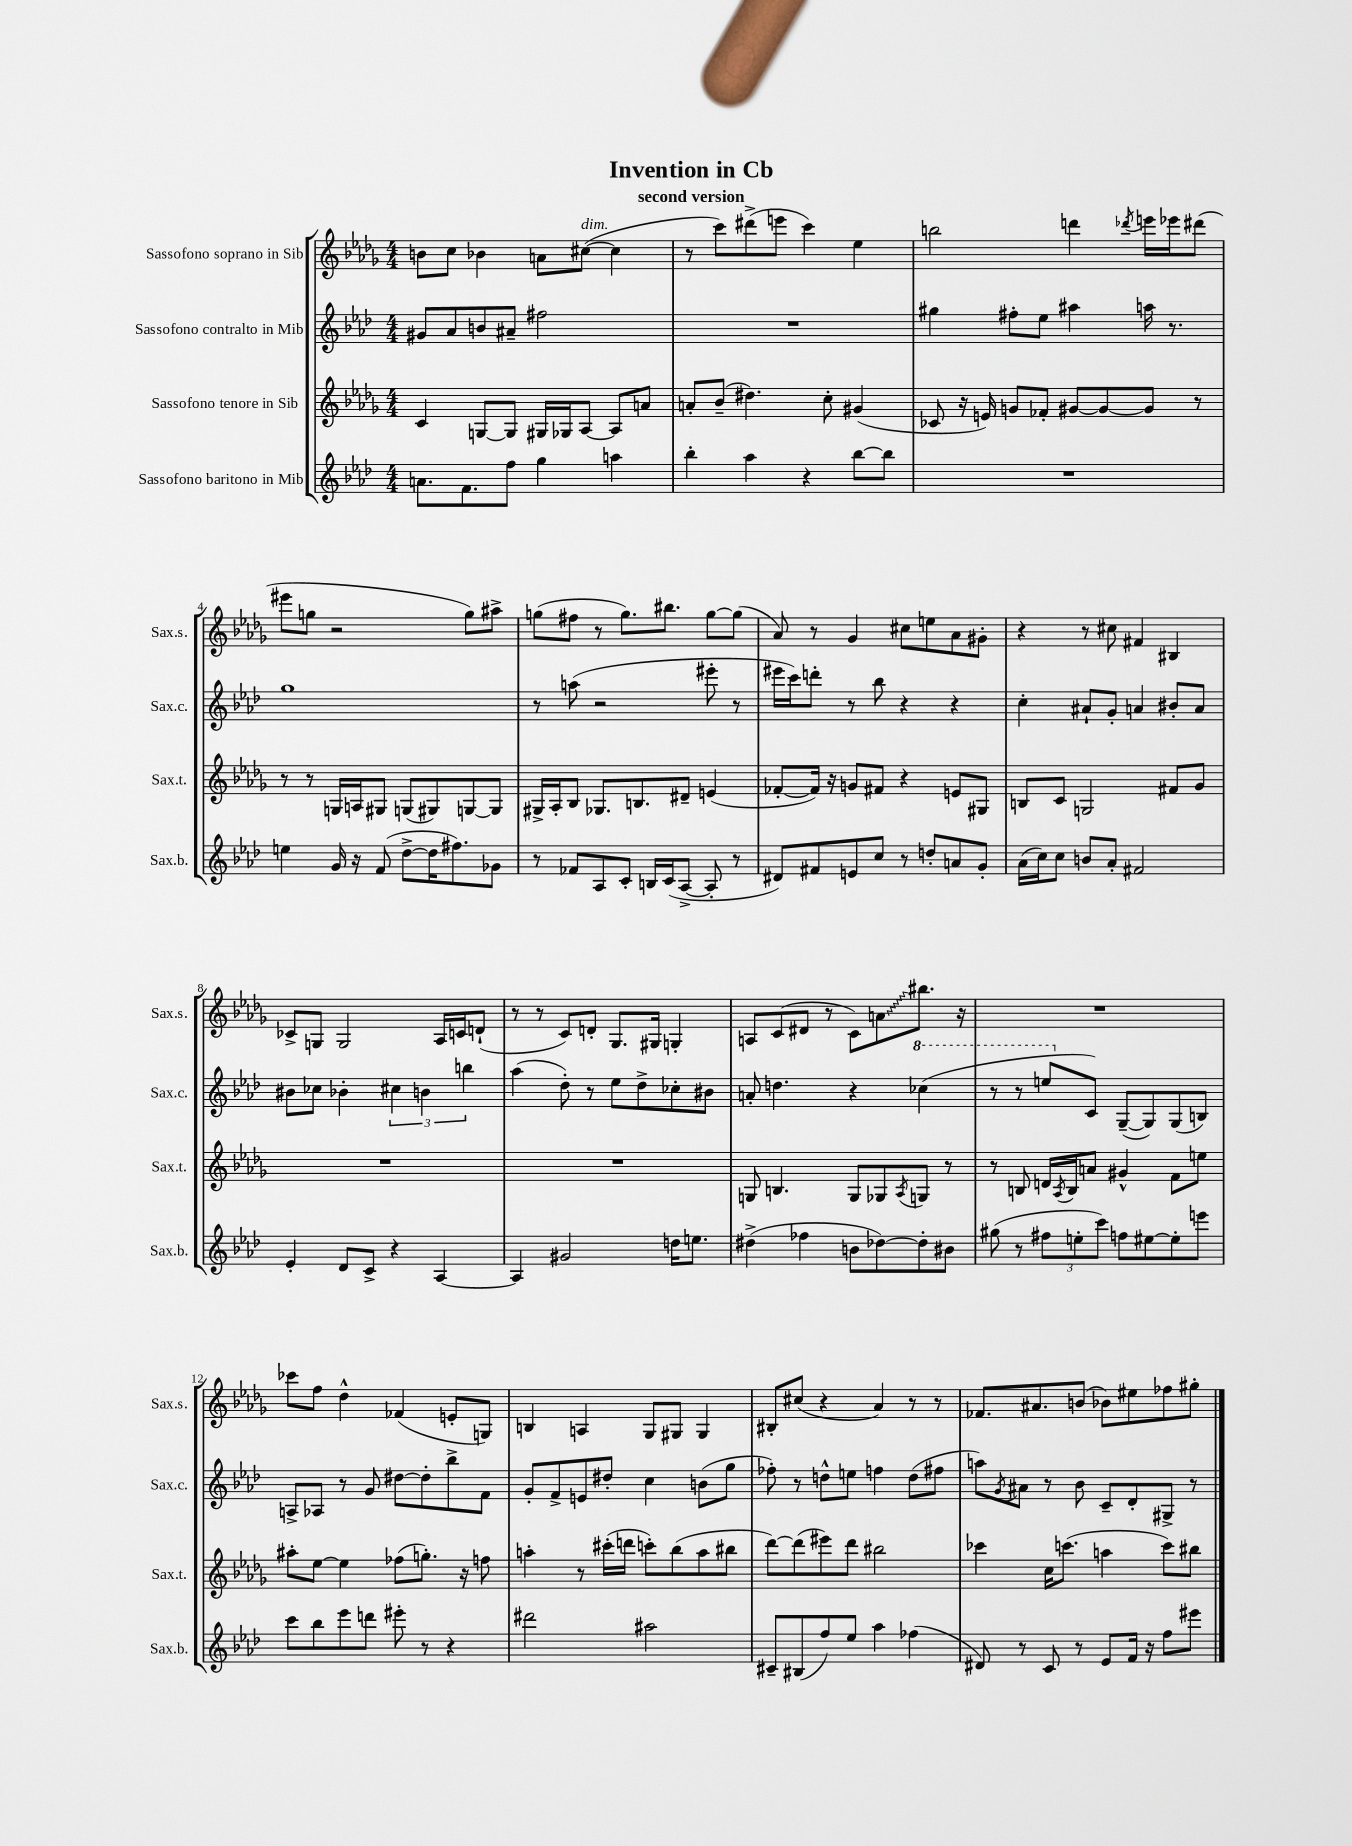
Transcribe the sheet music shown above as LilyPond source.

\header { title = "Invention in Cb" subtitle = "second version" }
<<
\new StaffGroup <<
\new Staff = "s0" \with { instrumentName = "Sassofono soprano in Sib" shortInstrumentName = "Sax.s." } {
    \clef treble \key des \major \numericTimeSignature \time 4/4
    b'8 c''8 bes'4 a'8 cis''8~^\markup { \italic "dim." }( cis''4 |
    r8 c'''8) dis'''8->( e'''8 c'''4) ees''4 |
    b''2 d'''4 \acciaccatura { des'''8 } e'''16 ees'''16 dis'''8( |
    eis'''8 g''8 r2 g''8) ais''8-> |
    g''8( fis''8 r8 g''8.) bis''8. g''8~ g''8( |
    aes'8) r8 ges'4 cis''8 e''8 aes'8 gis'8-. |
    r4 r8 cis''8 fis'4 bis4 |
    ces'8-> g8 g2 aes16 c'16 d'8-!( |
    r8 r8 c'8) d'8-. ges8. gis16 g4-. |
    a8 c'8( dis'8 r8 c'8) \once \override Glissando.style = #'zigzag a'8\glissando bis''8. r16 |
    R1 |
    ces'''8 f''8 des''4-^ fes'4( e'8-. g8) |
    b4 a4 ges8 gis8 gis4 |
    bis8-. cis''8( r4 aes'4) r8 r8 |
    fes'8. ais'8. b'8( bes'8) eis''8 fes''8 gis''8-. \bar "|." |
}
\new Staff = "s1" \with { instrumentName = "Sassofono contralto in Mib" shortInstrumentName = "Sax.c." } {
    \clef treble \key aes \major \numericTimeSignature \time 4/4
    gis'8 aes'8 b'8 ais'8-- fis''2 |
    R1 |
    gis''4 fis''8-. ees''8 ais''4 a''16 r8. |
    g''1 |
    r8 a''8( r2 eis'''8-. r8 |
    eis'''16 c'''16) d'''8-. r8 bes''8 r4 r4 |
    c''4-. ais'8-! g'8-. a'4 bis'8-. a'8 |
    bis'8 ces''8 bes'4-. \tuplet 3/2 { cis''4 b'4 b''4 } |
    aes''4( des''8-.) r8 ees''8 des''8-> ces''8-. bis'8 |
    a'8-. d''4. r4 \ottava #1 ces'''4( |
    r8 r8 e'''8 \ottava #0 c'8) g8~--( g8) g8( b8) |
    a8-> aes8 r8 g'8 dis''8~ dis''8-. bes''8-> f'8 |
    g'8-. f'8-> e'8 dis''8-. c''4 b'8( g''8 |
    fes''8-.) r8 d''8-^ e''8 f''4 d''8( fis''8 |
    a''8) \acciaccatura { g'8 } ais'8 r8 bes'8 c'8-- des'8-. gis8-> r8 \bar "|." |
}
\new Staff = "s2" \with { instrumentName = "Sassofono tenore in Sib" shortInstrumentName = "Sax.t." } {
    \clef treble \key des \major \numericTimeSignature \time 4/4
    c'4 g8~ g8 gis16 ges16 aes8~ aes8 a'8 |
    a'8-. bes'8--( dis''4.) c''8-. gis'4( |
    ces'8 r16 e'16) g'8 fes'8-. gis'8~ gis'8~ gis'8 r8 |
    r8 r8 g16 a16 gis8 g8( gis8) g8~ g8 |
    gis16-> aes16-. bes8 ges8. b8. dis'8-- e'4( |
    fes'8~-. fes'16) r16 g'8 fis'8 r4 e'8 gis8 |
    b8 c'8 g2 fis'8 ges'8 |
    R1 |
    R1 |
    g8 b4. g8 ges8 \acciaccatura { aes8 } g8 r8 |
    r8 b8 d'16 \acciaccatura { aes8 } b16 a'8 gis'4-^ f'8 e''8 |
    ais''8-. ees''8~ ees''4 fes''8( g''8.-.) r16 f''8 |
    a''4-. r8 cis'''16-.( d'''16 c'''8-.) bes''8( a''8 bis''8 |
    des'''8~) des'''8( eis'''8) des'''8 bis''2 |
    ces'''4 c''16 c'''8.( a''4 c'''8) bis''8 \bar "|." |
}
\new Staff = "s3" \with { instrumentName = "Sassofono baritono in Mib" shortInstrumentName = "Sax.b." } {
    \clef treble \key aes \major \numericTimeSignature \time 4/4
    a'8. f'8. f''8 g''4 a''4 |
    bes''4-. aes''4 r4 bes''8~ bes''8 |
    R1 |
    e''4 g'16 r16 f'8( des''8~-> des''16 fis''8.) ges'8 |
    r8 fes'8 aes8 c'8-. b16 c'16( aes8~-> aes8-. r8 |
    dis'8) fis'8 e'8 c''8 r8 d''8-. a'8 g'8-. |
    aes'16( c''16) c''8 b'8 aes'8-. fis'2 |
    ees'4-. des'8 c'8-> r4 aes4~ |
    aes4 gis'2 d''16 e''8. |
    dis''4->( fes''4 b'8 des''8~) des''8-. bis'8 |
    gis''8( r8 \tuplet 3/2 { fis''8 e''8-. c'''8) } f''8 eis''8~ eis''8-. e'''8 |
    c'''8 bes''8 ees'''8 d'''8 eis'''8-. r8 r4 |
    dis'''2 ais''2 |
    cis'8-- bis8( f''8) ees''8 aes''4 fes''4( |
    dis'8) r8 c'8 r8 ees'8 f'16 r16 f''8 eis'''8 \bar "|." |
}
>>
>>
